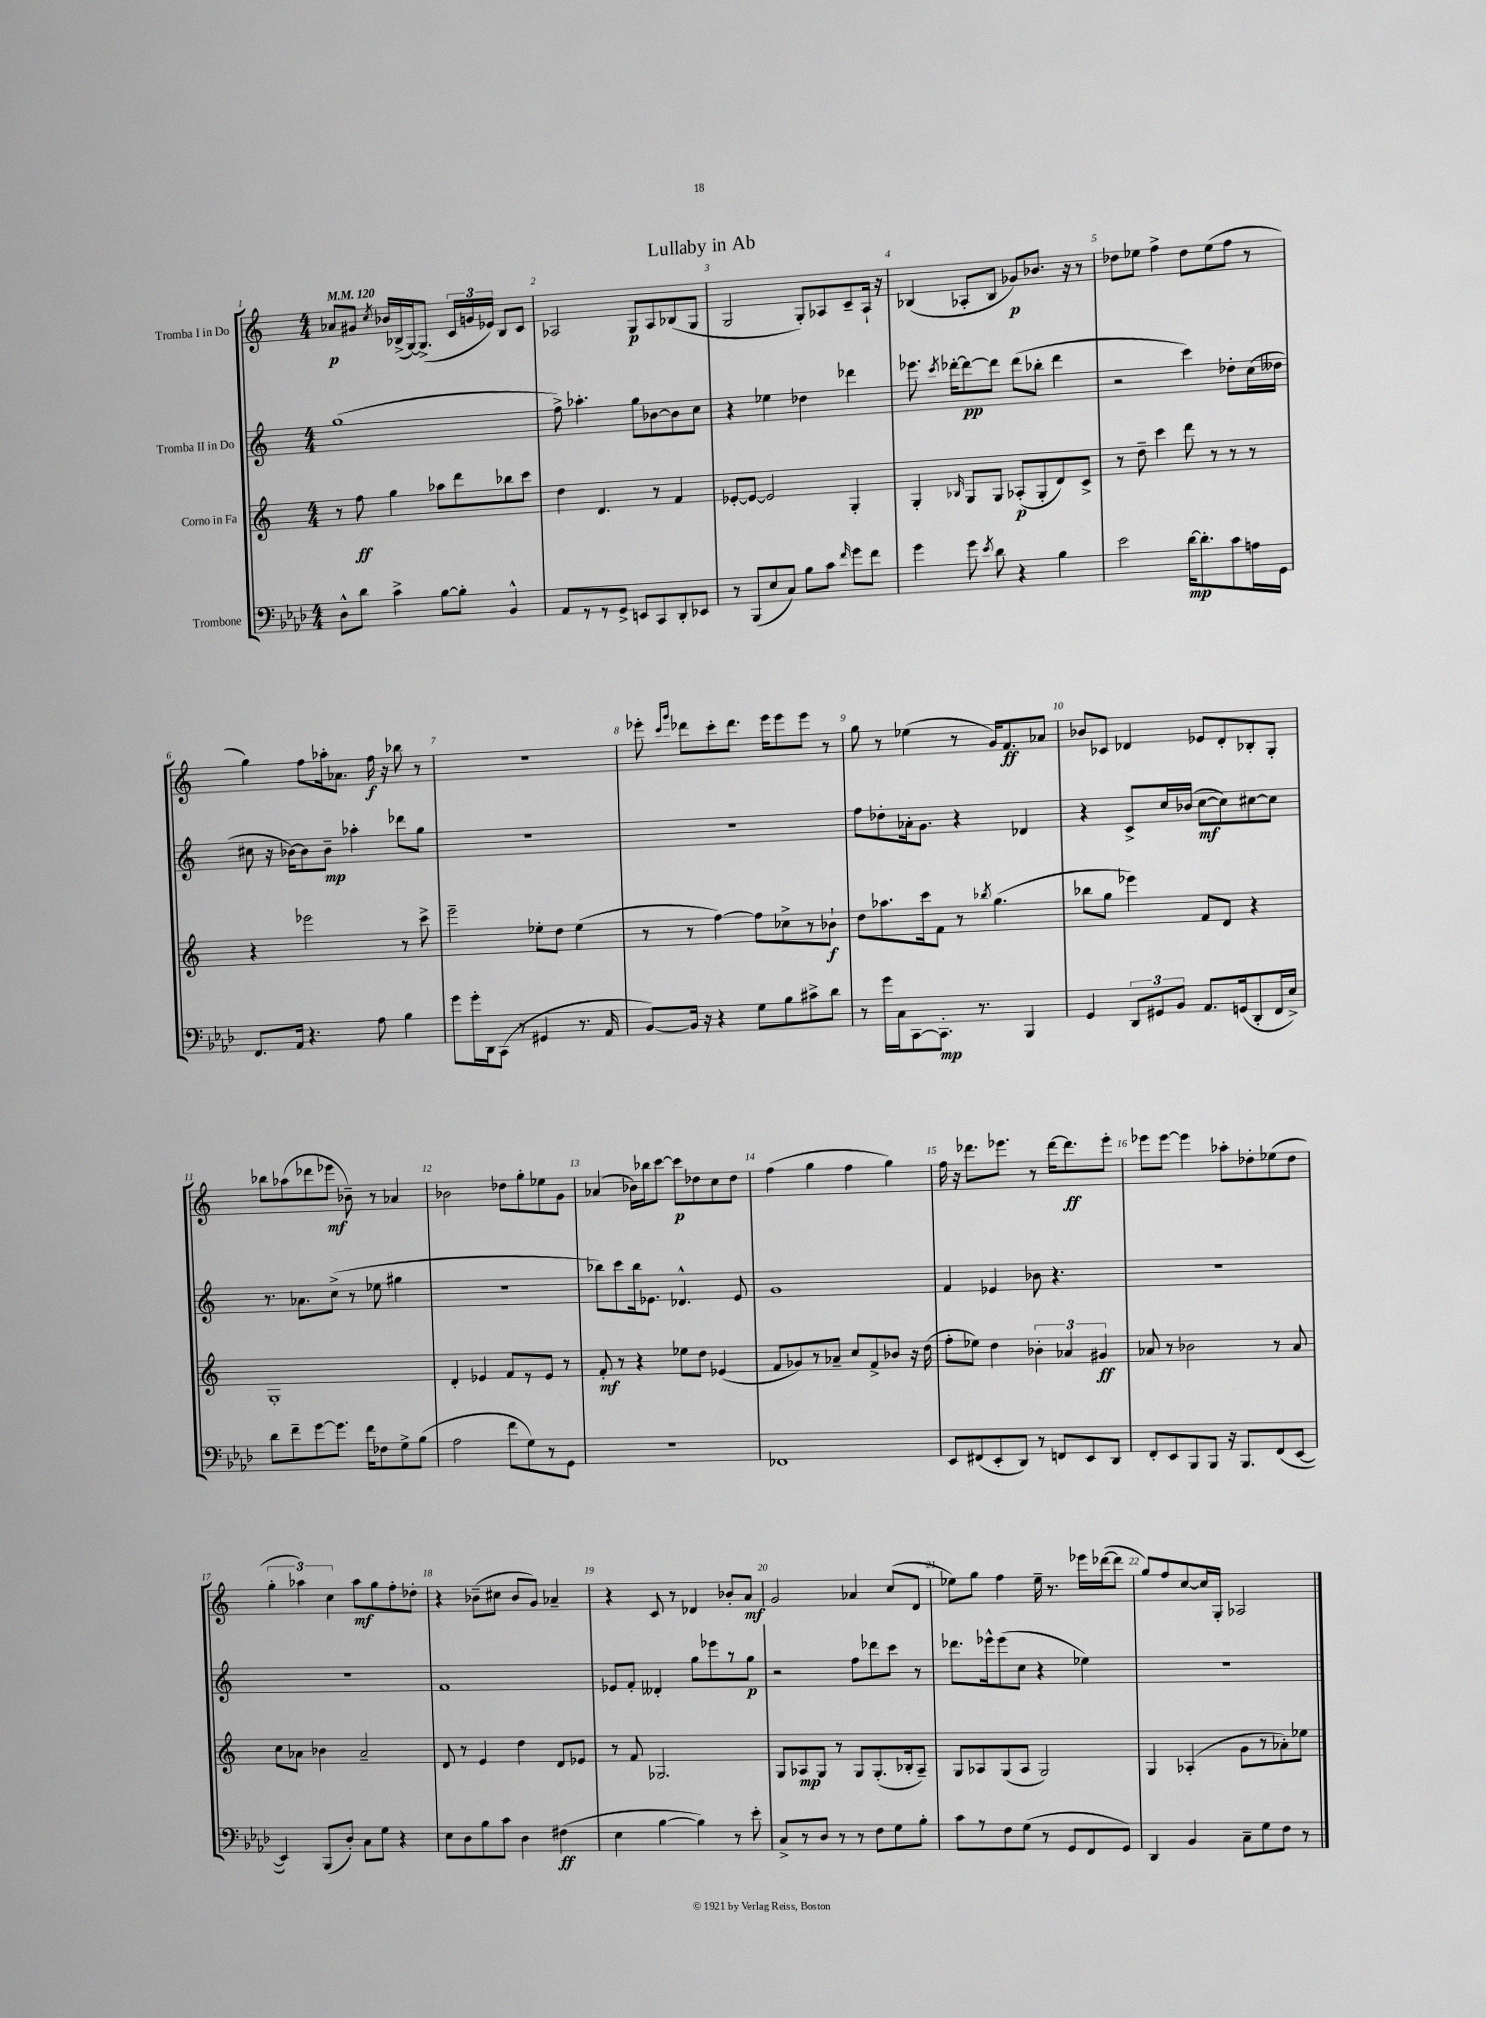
\header { title = "Lullaby in Ab" }
<<
\new StaffGroup <<
\new Staff = "s0" \with { instrumentName = "Tromba I in Do" } {
    \clef treble \key c \major \numericTimeSignature \time 4/4 \tempo 4 = 120
    \autoBeamOff aes'8[\p gis'8] \acciaccatura { c''8 } bes'16[ bes16->( g16~) g8.]->( \tuplet 3/2 { c'16[ g'16 ees'16]) } bes8[ c'8] |
    aes2 g8[\p aes8 bes8( g8] |
    g2 g8[-.) aes8 c'8-- aes16]-! r16 |
    bes4( aes8[-. bes8] ges'8[\p) bes'8.] r16 r8 |
    des''8[ ees''8] f''4-> des''8[ ees''8( f''8] r8 |
    g''4) f''8[ aes''16-. aes'8.] f''16\f r16 bes''8 r8 |
    r1 |
    ees'''8-. \grace { c'''16[ g'''16] } des'''8[ c'''8-. des'''8.] ees'''16[ ees'''8 ees'''8] r8 |
    g''8 r8 ees''4( r8 g'16[) f'8.\ff aes'8] |
    bes'8[ ces'8] des'4 ees'8[ des'8-. bes8-. g8]-. |
    bes''8[ aes''8( des'''8 ees'''8]\mf bes'8--) r8 aes'4 |
    bes'2 des''8[ g''8-. ees''8 g'8] |
    aes'4( bes'16[) bes''16 c'''8]~ c'''8[\p des''8 c''8 des''8] |
    f''4( g''4 f''4 g''4) |
    f''16 r16 des'''8.[ ees'''8.] r8 des'''16[~ des'''8.\ff ees'''8]-. |
    ees'''8[ ees'''8]~ ees'''4 aes''8[-. des''8-. ees''8( des''8] |
    \tuplet 3/2 { g''4-. aes''4) c''4 } aes''8[\mf g''8 f''8-. des''8]-. |
    r4 bes'8[--( cis''8] bes'8[ g'8]) aes'4-- |
    r4 c'8 r8 des'4 bes'8[-. a'8]\mf |
    g'2 aes'4 c''8[( d'8] |
    ees''8[) g''8] f''4 ees''16-- r8. ees'''16[ des'''16~( des'''8] |
    g''8[) f''8 c''8~ c''16 g16]-. aes2 \bar "|." |
}
\new Staff = "s1" \with { instrumentName = "Tromba II in Do" } {
    \clef treble \key c \major \numericTimeSignature \time 4/4
    \autoBeamOff g''1( |
    f''8->) aes''4.-. g''8[ bes'8~ bes'8 c''8] |
    r4 ees''4 des''4 des'''4 |
    ees'''8. \acciaccatura { c'''8 } des'''16[~-. des'''8~\pp des'''8] des'''8[( bes''8]-. des'''4 |
    r2 c'''4) des''8[-. c''16( deses''16] |
    cis''8 r16 bes'16[~) bes'8 bes'8]--\mp aes''4-. des'''8[ g''8] |
    R1 |
    R1 |
    f''8[ des''8-. aes'16-. g'8.] r4 des'4 |
    r4 c'8[-> c''16 bes'16]( c''8[~\mf c''8) cis''8~ cis''8] |
    r8. aes'8.[ c''8]->( r8 ees''8 gis''4 |
    R1 |
    bes''8[) c'''8 bes''16 ees'8.] des'4.-^ ees'8 |
    g'1 |
    f'4 ees'4 bes'8 r4. |
    R1 |
    R1 |
    f'1 |
    ees'8[ f'8]-. deses'4-. g''8[ ees'''8 r8 g''8]\p |
    r2 f''8[ des'''8 c'''8] r8 |
    des'''8.[ ees'''16-^ ees'''8( c''8] r4 ees''4) |
    R1 \bar "|." |
}
\new Staff = "s2" \with { instrumentName = "Corno in Fa" } {
    \clef treble \key c \major \numericTimeSignature \time 4/4
    \autoBeamOff r8 f''8\ff g''4 aes''8[ d'''8 bes''8 c'''8] |
    d''4 d'4. r8 f'4 |
    ees'8[~-. ees'8]~ ees'2 g4-. |
    g4-. \grace { bes16 } g8[ g8] aes8[-.\p( g8-. d'8) c'8]-> |
    r8 d''8-- c'''4 d'''8 r8 r8 r8 |
    r4 ees'''2 r8 c'''8-> |
    e'''2-- ees''8[-. d''8] ees''4( |
    r8 r8 f''4~) f''8[ ces''8-> r8 bes'8]-!\f |
    d''8[ aes''8. c'''16 f'8] r8 \acciaccatura { bes''8 } g''4.( |
    bes''8[ g''8] ees'''4) f'8[ d'8] r4 |
    g1-. |
    d'4-. ees'4 f'8[ r8 ees'8] r8 |
    f'8-.\mf r8 r4 ees''8[ d''8] ees'4( |
    f'8[ ges'8) r8 aes'8]-- c''8[ f'8-> bes'8] r16 d''16( |
    f''8[-. ees''8]) d''4 \tuplet 3/2 { bes'4-. aes'4 gis'4\ff } |
    aes'8 r8 bes'2 r8 aes'8 |
    c''8[ aes'8] bes'4 aes'2-- |
    d'8 r8 e'4 d''4 d'8[ ees'8] |
    r8 f'8 ges2. |
    g8[ aes8\mp g8] r8 g8[ g8.-.( bes16-. aes8]--) |
    g8[ aes8 g8( aes8] g2) |
    g4 aes4-.( g'8[ r8 aes'8-.) ees''8] \bar "|." |
}
\new Staff = "s3" \with { instrumentName = "Trombone" } {
    \clef bass \key aes \major \numericTimeSignature \time 4/4
    \autoBeamOff des8[-^ des'8] c'4-> bes8[~ bes8]-. bes,4-^ |
    aes,8[ r8 r8 g,8]-> e,8[ c,8 des,8-. ees,8] |
    r8 bes,,8[( ees8 c8]) bes8[ c'8] \grace { f'16 } g'8[ f'8] |
    g'4 g'8 \acciaccatura { ees'8 } des'8 r4 bes4 |
    ees'2 des'16[~\mp des'8.-. c'8 a16 g,16] |
    f,8.[ aes,16] r4. aes8 bes4 |
    g'8[ g'16-. des,16 c,8]( r8 gis,4 r8. aes,16 |
    bes,8[~) bes,16] r16 r4 g8[ bes8 cis'8-> des'8] |
    r8 g'16[ c16 c,8~ c,8.]-.\mp r8. bes,,4 |
    g,4 \tuplet 3/2 { des,8[ gis,8 bes,8] } aes,8.[ g,16( des,8-. f,16 ees16]->) |
    des'8[ f'8-- g'8~ g'8.] f'16[ fes8 g8-> bes8]( |
    aes2 f'8[ g8) r8 g,8] |
    R1 |
    fes,1 |
    ees,8[ fis,8( ees,8-. des,8]) r8 f,8[ ees,8 des,8] |
    f,8[-. ees,8 bes,,8 bes,,8] r16 bes,,8.[ f,8( ees,8]~ |
    ees,4) bes,,8[( des8]-.) c8[ g8] r4 |
    ees8[ des8 bes8 c'8] des4 fis4\ff( |
    ees4 bes4~ bes4) r8 ees'8-. |
    c8[-> r8 des8] r8 r8 f8[ g8 bes8]-. |
    c'8[ r8 f8 g8]( r8 g,8[ f,8 g,8]) |
    des,4 bes,4 c8[-- g8 f8] r8 \bar "|." |
}
>>
>>
\layout { \context { \Score \override BarNumber.break-visibility = ##(#f #t #t) barNumberVisibility = #all-bar-numbers-visible } }
